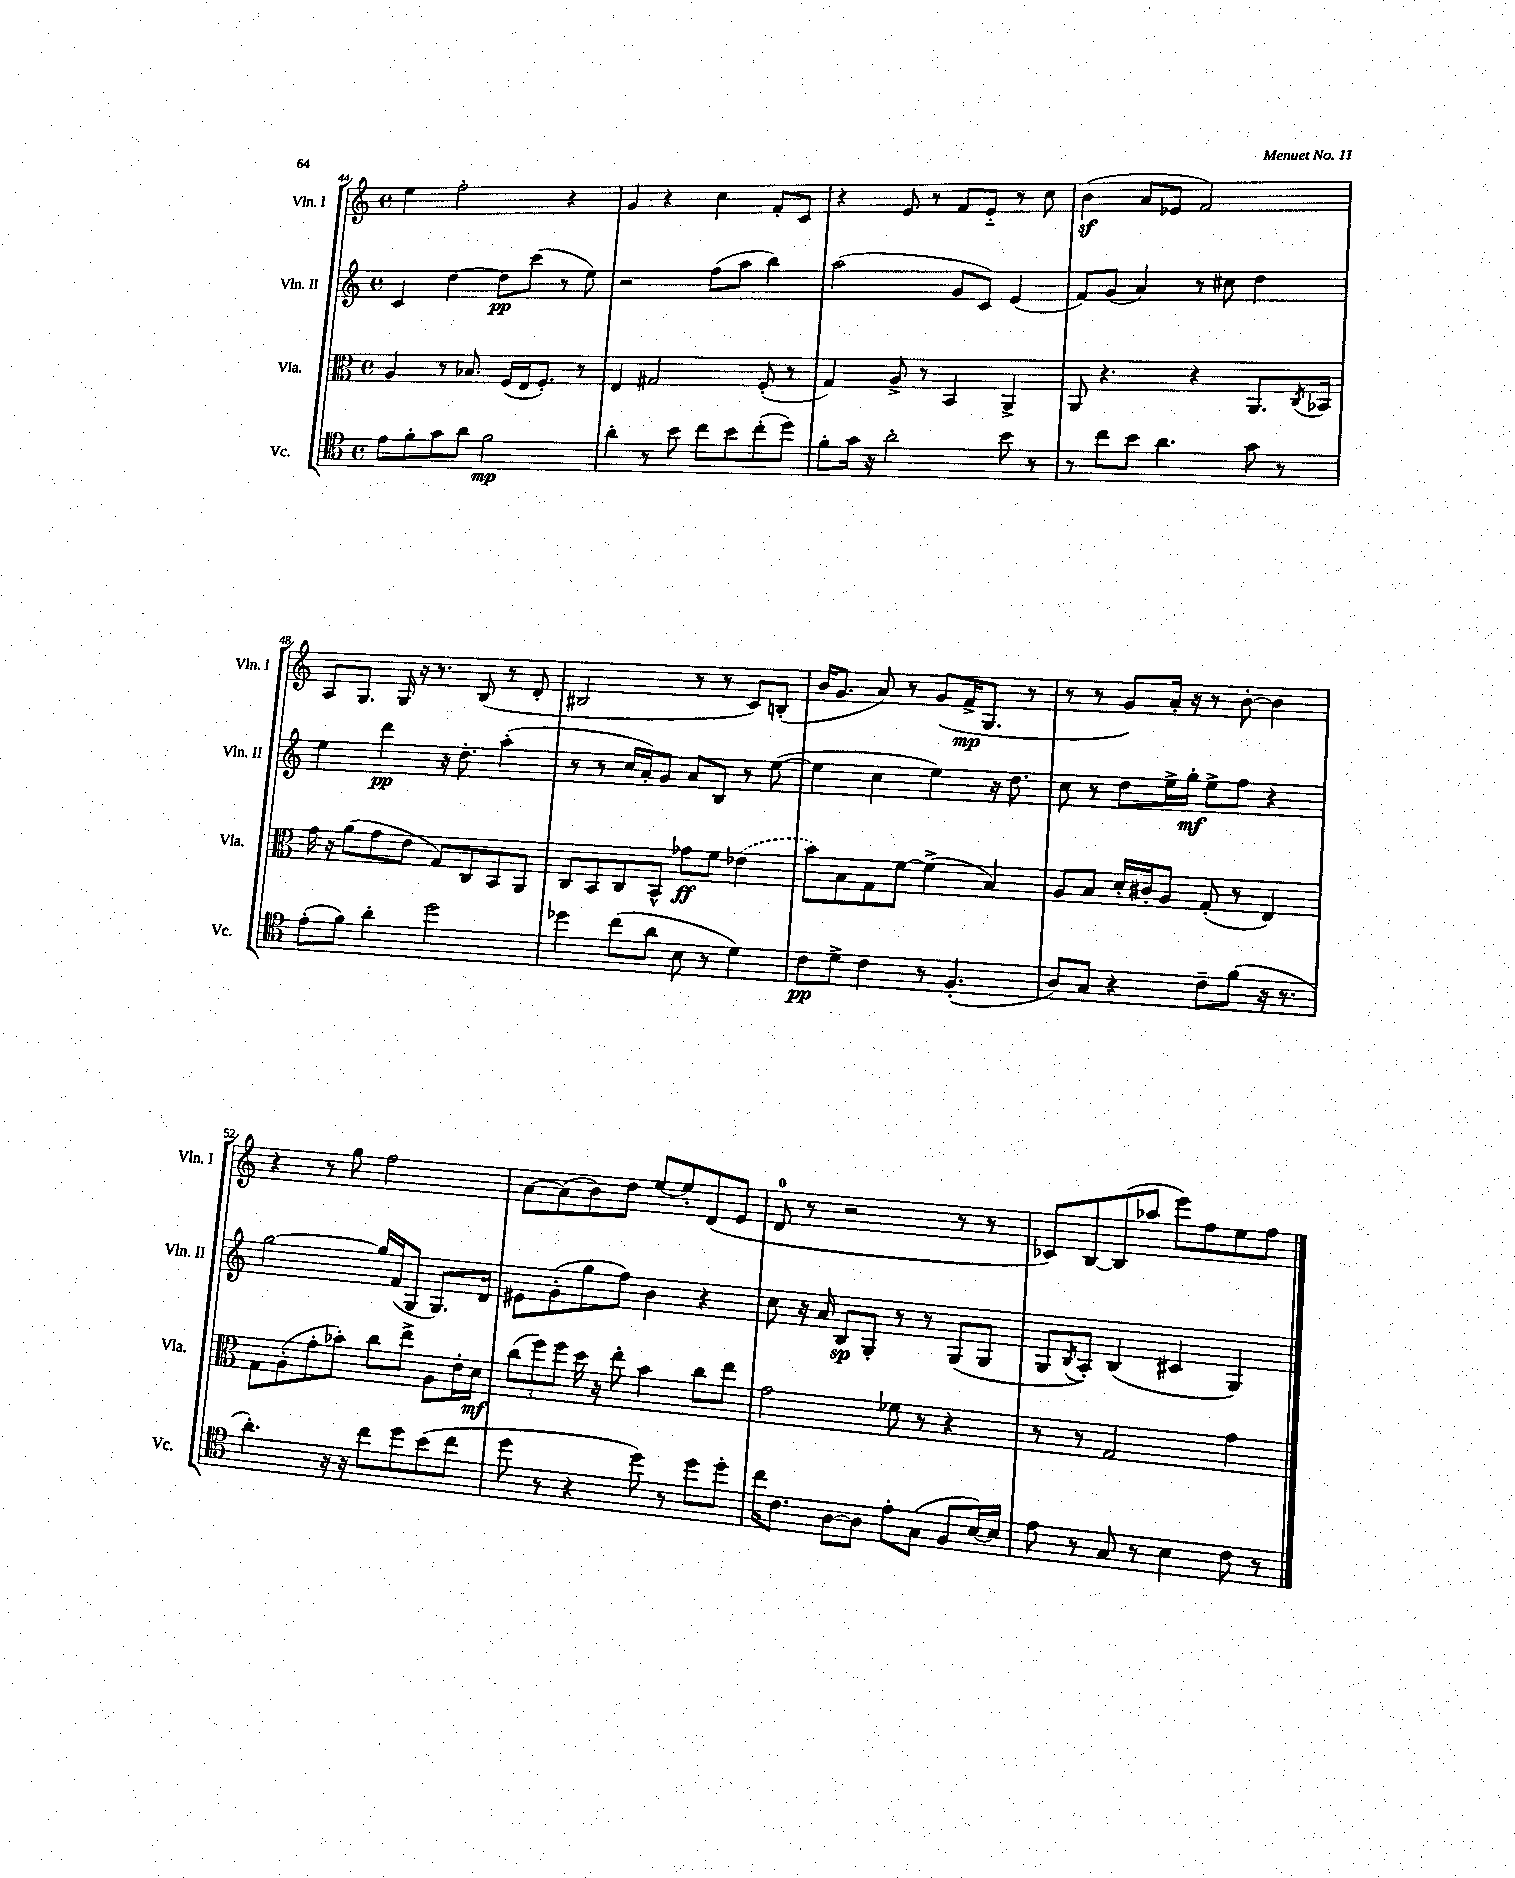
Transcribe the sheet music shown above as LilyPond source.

<<
\new StaffGroup <<
\new Staff = "s0" \with { instrumentName = "Vln. I" shortInstrumentName = "Vln. I" } {
    \clef treble \key c \major \defaultTimeSignature \time 4/4
    e''4 f''2-. r4 |
    g'4 r4 c''4 f'8-. c'8 |
    r4 e'8 r8 f'8 e'8-_ r8 c''8 |
    b'4\sf( a'8 ees'8 f'2) |
    a8 g8. g16 r16 r8. b8( r8 d'8-. |
    bis2 r8 r8 c'8) b8-.( |
    b'16 g'8. a'8) r8 g'8( f'16->\mp g8. r8 |
    r8 r8 g'8) a'16-. r16 r8 b'8~-. b'4 |
    r4 r8 g''8 f''2 |
    a'8~ a'8( b'8) d''8 e''8~ e''8-. d'8( e'8 |
    d'8-0 r8 r2 r8 r8 |
    ces'8) b8~ b8( aes''8 e'''8) f''8 e''8 f''8 \bar "|." |
}
\new Staff = "s1" \with { instrumentName = "Vln. II" shortInstrumentName = "Vln. II" } {
    \clef treble \key c \major \defaultTimeSignature \time 4/4
    c'4 d''4~ d''8\pp c'''8( r8 e''8) |
    r2 f''8( a''8 b''4) |
    a''2( g'8 c'8) e'4( |
    f'8) g'8( a'4) r8 cis''8 d''4 |
    e''4 d'''4\pp r16 d''8.-. a''4-.( |
    r8 r8 c''16 a'16-.) g'8 a'8 b8 r8 e''8~( |
    e''4 c''4 e''4) r16 d''8. |
    c''8 r8 d''8 e''16-> g''16-.\mf e''8-> f''8 r4 |
    g''2~ g''16 f'16( g8 g8.) d'16 |
    eis'8 g'8-.( g''8 f''8) b'4 r4 |
    c''8 r16 a'16 b8\sp g8-. r8 r8 g8( g8 |
    g8 \acciaccatura { b8 } a8-.) b4( cis'4 g4) \bar "|." |
}
\new Staff = "s2" \with { instrumentName = "Vla." shortInstrumentName = "Vla." } {
    \clef alto \key c \major \defaultTimeSignature \time 4/4
    a4 r8 bes8. f16( e16 f8.-.) r8 |
    e4 gis2 f8-.( r8 |
    g4) a8-> r8 b,4 a,4-> |
    a,8 r4. r4 a,8. \acciaccatura { c8 } bes,16 |
    g'16 r16 a'8( g'8 e'8 g8) c8 b,8 a,8 |
    c8 b,8 c8 b,8-^ ges'8\ff f'8 \once \slurDashed ees'4( |
    b'8) b8 g8 f'8~ f'4->( b4) |
    a8 b8 d'16-. cis'16-. a8 g8-.( r8 e4) |
    g8 a8-.( g'8-. bes'8-.) c''8 e''8-> a8 e'16-. d'16\mf |
    \tuplet 3/2 { c''8( f''8) f''8 } d''16 r16 e''8-. b'4 c''8 e''8 |
    g'2 fes'8 r8 r4 |
    r8 r8 g2 g'4 \bar "|." |
}
\new Staff = "s3" \with { instrumentName = "Vc." shortInstrumentName = "Vc." } {
    \clef tenor \key c \major \defaultTimeSignature \time 4/4
    e'8 f'8-. g'8 a'8 f'2\mp |
    a'4-. r8 b'8 c''8 b'8 c''8-.( d''8) |
    f'8-. g'16 r16 a'2-. b'8 r8 |
    r8 c''8 b'8 a'4. g'8 r8 |
    e'8-.( f'8) a'4-. d''2 |
    des''4 c''8( a'8 b8 r8 d'4) |
    c'8\pp d'8-> c'4 r8 f4.-.( |
    a8) g8 r4 c'8-- f'8( r16 r8. |
    a'4.-.) r16 r16 c''8 d''8 b'8( c''8 |
    d''8 r8 r4 d''8) r8 d''8 d''8-. |
    c''16 c'8. a8~ a8 e'8-. g8( f8 b16~) b16 |
    e'8 r8 g8 r8 b4 c'8 r8 \bar "|." |
}
>>
>>
\layout { \context { \Score currentBarNumber = #44 } }
